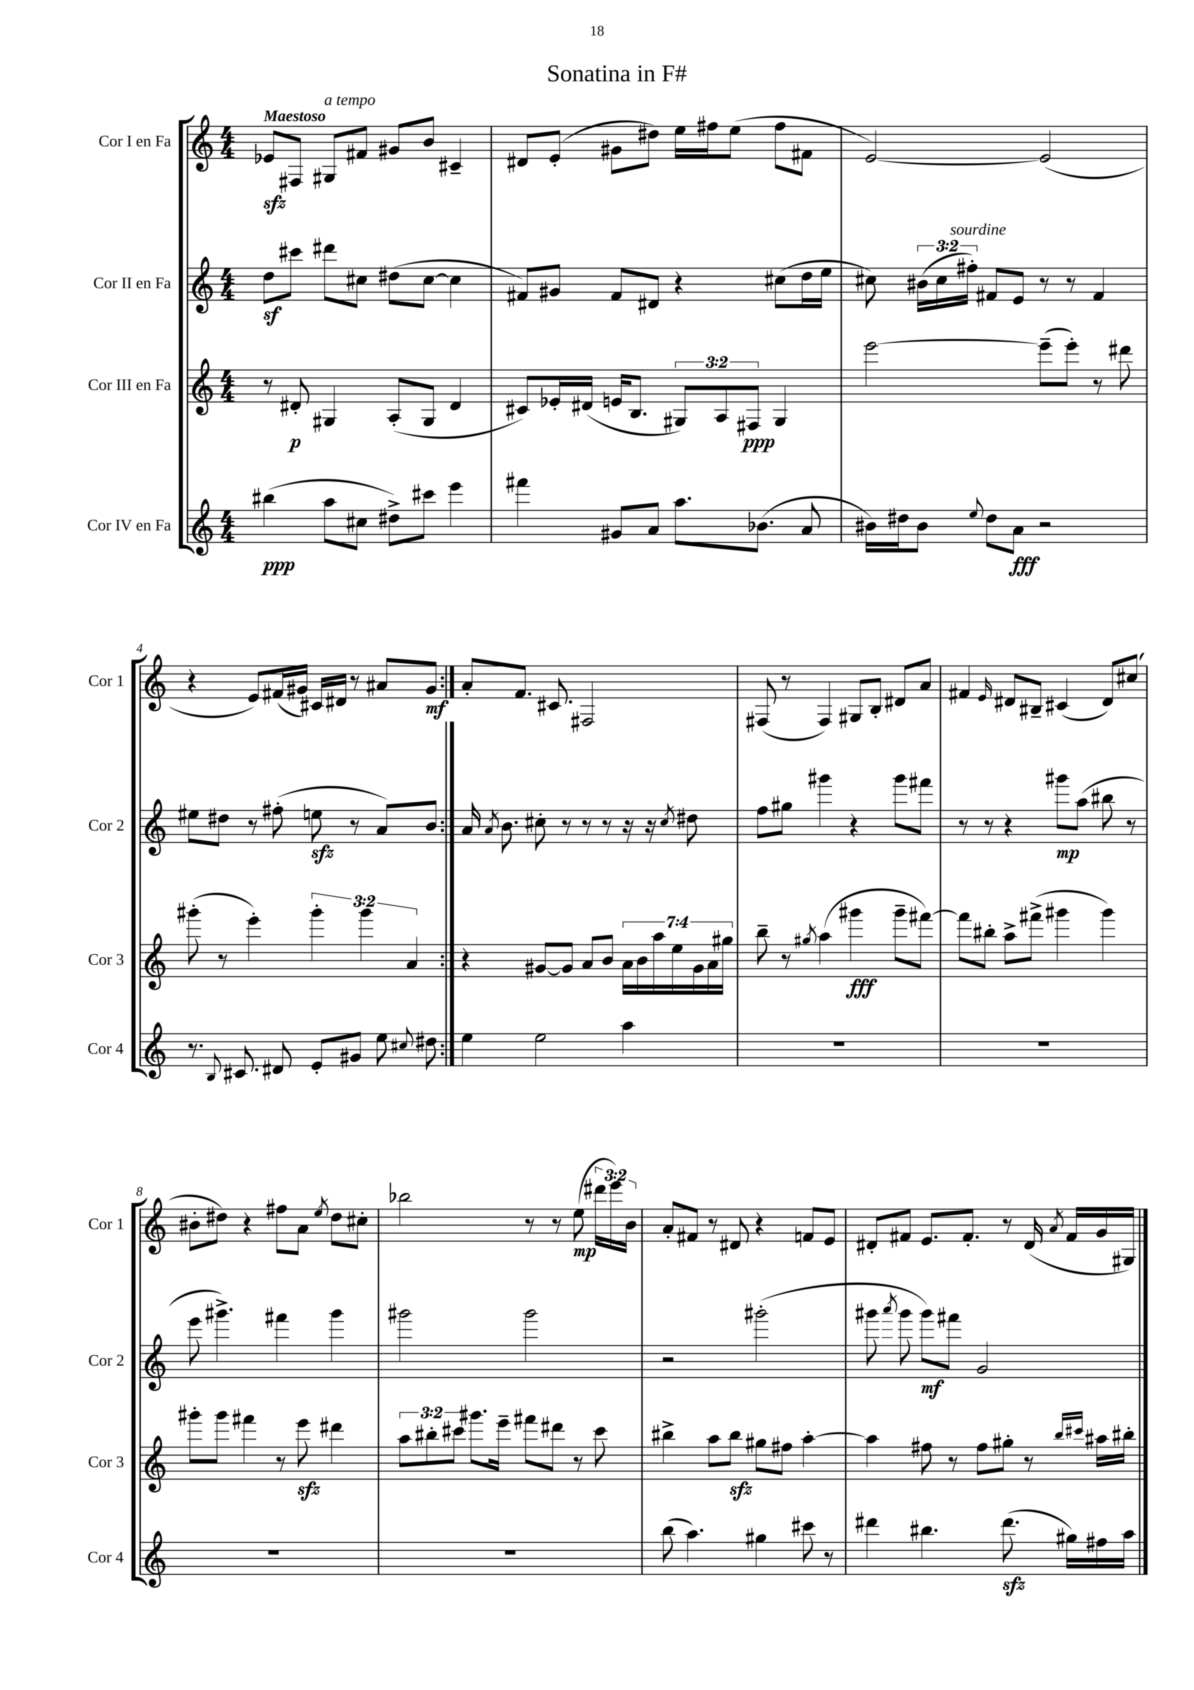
\header { title = "Sonatina in F#" }
<<
\new StaffGroup <<
\new Staff = "s0" \with { instrumentName = "Cor I en Fa" shortInstrumentName = "Cor 1" } {
    \clef treble \key c \major \numericTimeSignature \time 4/4 \override Staff.TupletNumber.text = #tuplet-number::calc-fraction-text \tempo "Maestoso"
    \autoBeamOff \repeat volta 2 { ees'8[\sfz fis8] gis8[^\markup { \italic "a tempo" } fis'8] gis'8[ b'8] cis'4-- |
    dis'8[ e'8]-.( gis'8[ dis''8]) e''16[ fis''16 e''8]( fis''8[ fis'8] |
    e'2~) e'2( |
    r4 e'8[) fis'16( gis'16]) cis'16[ dis'16] r8 ais'8[ gis'8]\mf | }
    a'8[-. f'8.] cis'8. fis2 |
    fis8( r8 fis4) gis8[ b8]-. dis'8[ a'8] |
    fis'4 \grace { e'16 } dis'8[ bis8]-- cis'4( dis'8[) cis''8]( |
    bis'8[-. dis''8]) r4 fis''8[ a'8] \acciaccatura { e''8 } dis''8[ cis''8]-. |
    bes''2 r8 r8 e''8\mp( \tuplet 3/2 { dis'''16[ e'''16) b'16] } |
    a'8[-. fis'8] r8 dis'8 r4 f'8[ e'8] |
    dis'8[-. fis'8] e'8.[ fis'8.]-. r8 dis'16( \acciaccatura { a'8 } fis'16[ g'16 gis16]) \bar "|." |
}
\new Staff = "s1" \with { instrumentName = "Cor II en Fa" shortInstrumentName = "Cor 2" } {
    \clef treble \key c \major \numericTimeSignature \time 4/4 \override Staff.TupletNumber.text = #tuplet-number::calc-fraction-text
    \autoBeamOff \repeat volta 2 { d''8[\sf cis'''8] dis'''8[ cis''8] dis''8[( cis''8]~ cis''4 |
    fis'8[) gis'8] fis'8[ dis'8] r4 cis''8[( d''16 e''16] |
    cis''8) \tuplet 3/2 { bis'16[( cis''16 fis''16]-.^\markup { \italic "sourdine" }) } fis'8[ e'8] r8 r8 fis'4 |
    eis''8[ dis''8] r8 fis''8-.( e''8\sfz r8 a'8[) b'8] | }
    a'16 \acciaccatura { a'8 } b'8. cis''8-. r8 r8 r8 r16 r16 \acciaccatura { cis''8 } dis''8 |
    f''8[ gis''8] gis'''4 r4 gis'''8[ fis'''8] |
    r8 r8 r4 gis'''8[\mp a''8]( bis''8 r8 |
    e'''8 gis'''4.->) fis'''4 gis'''4 |
    gis'''2 gis'''2 |
    r2 gis'''2-.( |
    gis'''8 \acciaccatura { a'''8 } gis'''8 gis'''8[\mf) fis'''8] g'2 \bar "|." |
}
\new Staff = "s2" \with { instrumentName = "Cor III en Fa" shortInstrumentName = "Cor 3" } {
    \clef treble \key c \major \numericTimeSignature \time 4/4 \override Staff.TupletNumber.text = #tuplet-number::calc-fraction-text
    \autoBeamOff \repeat volta 2 { r8 dis'8-.\p gis4 a8[-.( gis8] dis'4 |
    cis'8[) ees'16-. dis'16]( e'16[ b8.] \tuplet 3/2 { gis8[) a8 fis8]\ppp } gis4 |
    e'''2~ e'''8[--( e'''8]-.) r8 dis'''8 |
    gis'''8-.( r8 e'''4-.) \tuplet 3/2 { gis'''4-. gis'''4 a'4 } | }
    r4 gis'8[~ gis'8] a'8[ b'8] \tuplet 7/4 { a'16[ b'16 a''16 e''16 gis'16 a'16 gis''16] } |
    b''8-- r8 \acciaccatura { gis''8 } a''4( gis'''4\fff gis'''8[-- fis'''8]~) |
    fis'''8[ bis''8]-. a''8[-> fis'''8]->( gis'''4 gis'''4) |
    gis'''8[-. gis'''8] fis'''4 r8 e'''8\sfz dis'''4 |
    \tuplet 3/2 { a''8[ bis''8-. cis'''8] } gis'''8.[ e'''16]-- fis'''8[ dis'''8] r8 cis'''8 |
    bis''4-> a''8[ bis''8]\sfz gis''8[ fis''8] a''4~-. |
    a''4 fis''8 r8 fis''8[ gis''8]-. r8 \grace { b''16[ cis'''16] } ais''16[ bis''16]-. \bar "|." |
}
\new Staff = "s3" \with { instrumentName = "Cor IV en Fa" shortInstrumentName = "Cor 4" } {
    \clef treble \key c \major \numericTimeSignature \time 4/4
    \autoBeamOff \repeat volta 2 { bis''4\ppp( a''8[ cis''8] dis''8[->) cis'''8] e'''4 |
    fis'''4 gis'8[ a'8] a''8.[ bes'8.]( a'8 |
    bis'16[) dis''16 bis'8] \appoggiatura { e''8 } dis''8[ a'8]\fff r2 |
    r8. \appoggiatura { b8 } cis'8. dis'8 e'8[-. gis'8] e''8 \appoggiatura { cis''8 } dis''8 | }
    e''4 e''2 a''4 |
    R1 |
    R1 |
    R1 |
    R1 |
    b''8( a''4.) gis''4 cis'''8 r8 |
    dis'''4 bis''4. dis'''8.\sfz( gis''16[) fis''16 a''16] \bar "|." |
}
>>
>>
